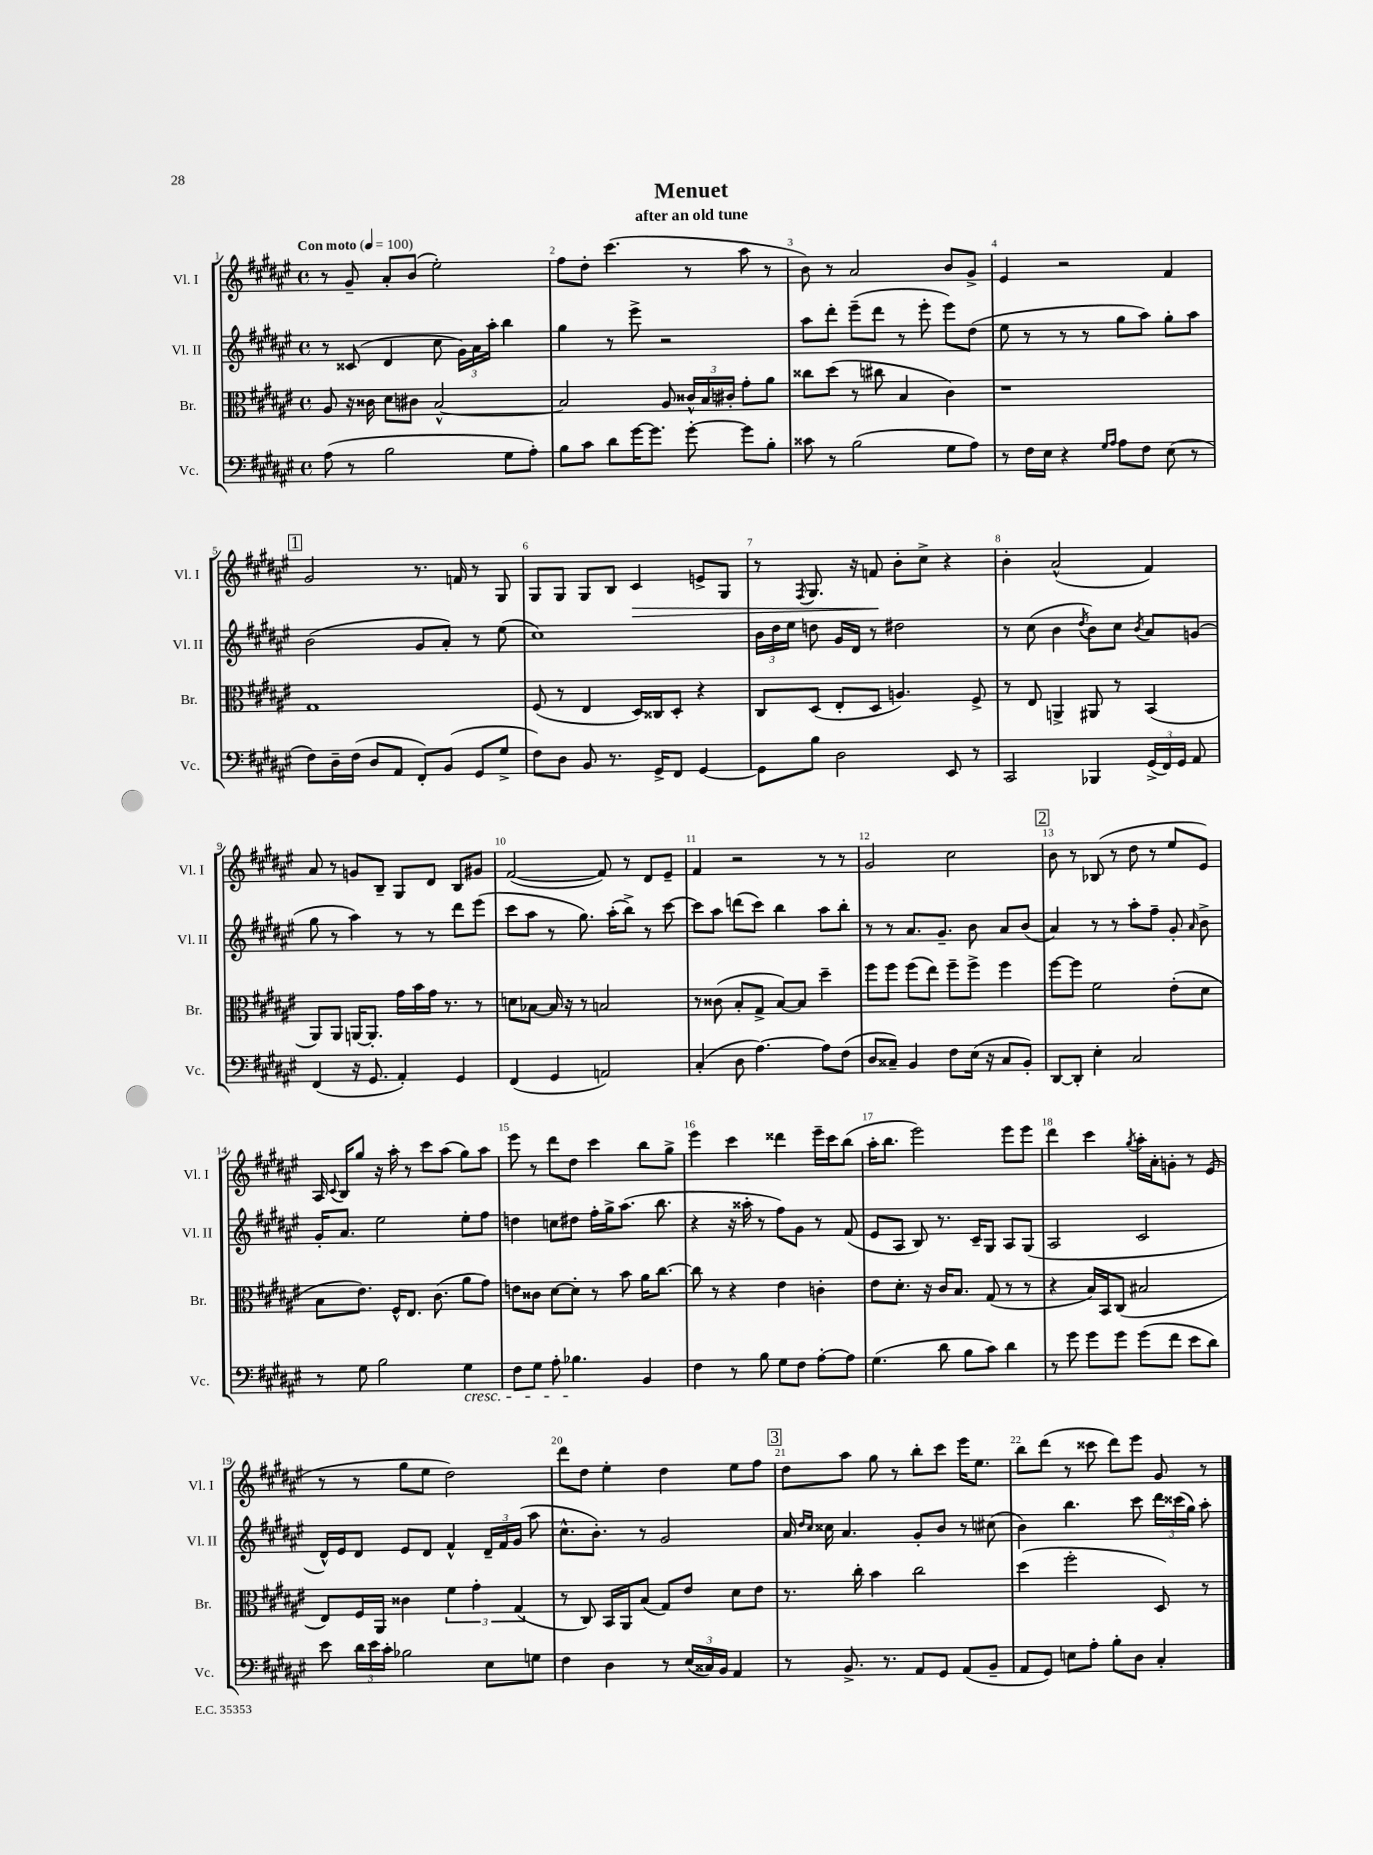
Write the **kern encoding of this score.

**kern	**kern	**kern	**kern
*staff4	*staff3	*staff2	*staff1
*clefF4	*clefC3	*clefG2	*clefG2
*k[f#c#g#d#a#e#]	*k[f#c#g#d#a#e#]	*k[f#c#g#d#a#e#]	*k[f#c#g#d#a#e#]
*M4/4	*M4/4	*M4/4	*M4/4
*met(c)	*met(c)	*met(c)	*met(c)
*MM100	*MM100	*MM100	*MM100
(8A#	8A#	8r	8r
8r	16r	(8c##	8g#~
.	16c##	.	.
2B	8d#	4d#	8a#'
.	8c#	.	(8b
.	[2B^^	8cc#	2ee#')
.	.	24g#)	.
.	.	24a#	.
.	.	24aa#'	.
8G#	.	4bb	.
8A#')	.	.	.
=	=	=	=
8B	2B]	4gg#	8ff#
8c#	.	.	8dd#'
8d#	.	8r	(4.ccc#
[16g#	.	8eee#^	.
8.g#]	.	.	.
.	8A#	2r	.
[8g#'	24c##^^	.	8r
.	24B	.	.
.	24c#'	.	.
8g#]	8g#'	.	8aa#
8B'	8a#	.	8r
=	=	=	=
8c##	8cc##	8aa#	8b)
8r	(8dd#	8ddd#'	8r
(2B	8r	(8eee#~	2a#
.	8cc#	8ddd#	.
.	4B	8r	.
.	.	8eee#'	.
8G#	4c#)	8eee#)	8b
8A#)	.	(8dd#	8g#^
=	=	=	=
8r	1r	8ee#	4e#
16F#	.	8r	.
16E#	.	.	.
4r	.	8r	2r
.	.	8r	.
16qqG#	.	.	.
16qqA#	.	.	.
8A#	.	8gg#	.
8F#	.	8aa#)	.
(8E#	.	8gg#'	4f#
8r	.	8aa#	.
=	=	=	=
8F#)	1G#	(2b	2g#
16D#~	.	.	.
(16F#	.	.	.
8D#	.	.	.
8AA#	.	.	.
8FF#')	.	8g#	8.r
(8BB	.	8a#')	.
.	.	.	16f
8GG#	.	8r	8r
8G#^	.	(8ee#	8G#
=	=	=	=
8F#)	(8F#	1cc#)	8G#
8D#	8r	.	8G#
8BB	4E#	.	8G#
8.r	.	.	8B
.	16D#)	.	4c#
16GG#^	16C##	.	.
8FF#	8D#'	.	.
[4GG#	4r	.	8e^
.	.	.	8G#
=	=	=	=
8GG#]	8C#	24b	8r
.	.	24dd#	.
.	.	24ee#	.
.	.	.	8qF#
8B	(8D#	8dd	8.G#
2D#	8E#'	16g#	.
.	.	16d#	16r
.	8D#	8r	8f
.	4.A)	2dd#	8b'
.	.	.	8cc#^
8EE#	.	.	4r
8r	8F#^	.	.
=	=	=	=
2CC#	8r	8r	4b'
.	8E#	(8cc#	.
.	4AA^	4b	(2a#^^
.	.	8qdd#	.
4BBB-	8AA#	8b)	.
.	8r	8cc#	.
.	.	8qb	.
(24GG#^	(4BB	8a#	4f#)
24FF#)	.	.	.
24GG#	.	.	.
8AA#	.	(8g	.
=	=	=	=
(4FF#	8AA#)	8gg#	8a#
.	8AA#	8r	8r
16r	[16AA	4aa#)	8g
8.GG#	8.AA']	.	.
.	.	.	8B~
4AA#')	16g#	8r	8G#
.	16b	.	.
.	16g#	8r	8d#
.	8.r	.	.
4GG#	.	8ddd#	8B
.	8r	(8eee#	8g#
=	=	=	=
(4FF#	8d	8ccc#	([2f#
.	[8B-	8aa#	.
4GG#	16B-]	8r	.
.	16r	.	.
.	8r	8.gg#)	.
2AA)	2B	.	8f#])
.	.	(16aa#'	.
.	.	8bb^)	8r
.	.	8r	8d#
.	.	[8ccc#	8e#~
=	=	=	=
(4C#'	8r	8ccc#]	4f#
.	(8c##	8aa#	.
8D#	8B'	(8ddd	2r
[4.A#)	8G#^	8ccc#)	.
.	[8B)	4bb	.
.	8B]	.	.
8A#]	4dd#~	8aa#	8r
(8F#	.	8bb'	8r
=	=	=	=
8D#	8ff#	8r	2g#
8C##~)	8ff#	8r	.
4BB	(8ff#	8.a#	.
.	8ee#)	.	.
.	.	8.g#~	.
8F#	8ff#~	.	2cc#
(16E#	8ff#^	8b	.
16r	.	.	.
8C##	4ff#	8a#	.
8BB')	.	(8b	.
=	=	=	=
[8DD#	[8ff#	4a#)	8b
8DD#']	8ff#]	.	8r
4E#'	2f#	8r	(8B-
.	.	8r	8r
2C#	.	8aa#'	8dd#
.	.	8ff#~	8r
.	(8e#'	8g#'	8ee#
.	.	16qqa#	.
.	8d#	8b^	8e#)
=	=	=	=
8r	8B	16g#'	16A#
.	.	.	8qqc#
.	.	8.a#	16B
8G#	8.e#)	.	8gg#
2B	.	2ee#	16r
.	16F#^^	.	16aa#'
.	8.E#	.	8r
.	.	.	8ccc#
.	(8.c#	.	.
.	.	.	(8aa#
4G#	8a#	8ee#'	8gg#)
.	8g#)	8ff#	8aa#
=	=	=	=
8F#	8e	4dd	8eee#
8G#	8c##	.	8r
8A#'	[8d#	8cc	8ddd#
4.B-	8d#']	8dd#	8dd#
.	8r	16ff#'	4ccc#
.	.	16gg#^	.
.	8b	(8.aa#	.
4BB	16a#	.	8bb
.	[8.cc#	8.bb	.
.	.	.	8gg#^
=	=	=	=
4F#	8cc#]	4r	4eee#
.	8r	.	.
8r	4r	16r	4ccc#
.	.	16aa##'	.
8B	.	8r	.
8G#	4e#	8ff#)	4ddd##
8F#	.	8g#	.
[8A#'	4c'	8r	16eee#~
.	.	.	16ccc#
8A#]	.	(8f#	(8bb
=	=	=	=
(4.G#	8e#	8e#	16aa#'
.	.	.	8.bb
.	8.d#'	8A#	.
.	.	8B)	2eee#)
.	16r	.	.
8d#	16c#	8.r	.
.	8.B	.	.
8B	.	.	.
.	.	16c#~	.
8c#)	(8G#	8G#	.
4d#	8r	8A#	8eee#
.	8r	(8G#	8eee#
=	=	=	=
8r	4r	2A#	4ddd#
8g#	.	.	.
8g#	16B)	.	4ccc#
.	16BB	.	.
8g#	(8C#	.	.
.	.	.	8qgg#
(8g#	2B#	2c#	16aa#'
.	.	.	16a#'
8f#	.	.	8g'
8e#	.	.	8r
8d#)	.	.	(8e#
=	=	=	=
8e#	8E#)	16d#^^)	8r
.	.	16e#	.
24d#	16F#	8d#	8r
24e#	.	.	.
.	16AA#	.	.
24c#'	.	.	.
2B-	4c##	8e#	8gg#
.	.	8d#	8ee#
.	6f#	4f#^^	2dd#)
.	6g#'	.	.
8E#	.	24d#~	.
.	.	24f#	.
.	(6G#	(24g#	.
8G	.	8aa#	.
=	=	=	=
4F#	8r	8.cc#^^	8ddd#
.	8C#)	.	8dd#
.	.	8.b')	.
4D#	16BB	.	4ee#'
.	16AA#	.	.
.	(8B	8r	.
8r	8G#)	2g#	4dd#
(24E#	8e#	.	.
24C##)	.	.	.
24BB	.	.	.
4AA#	8d#	.	8ee#
.	8e#	.	8ff#
=	=	=	=
8r	8.r	16a#	8dd#
.	.	16qqdd#	.
.	.	16qqcc#	.
.	.	16cc##	.
8.BB^	.	4.a#	8aa#
.	16cc#'	.	.
.	4b	.	8gg#
8.r	.	.	.
.	.	.	8r
8AA#	2cc#	8g#'	8bb'
8GG#	.	8b	8ccc#
(8AA#	.	8r	16eee#
.	.	.	8.ee#
8BB~	.	(8cc#	.
=	=	=	=
8AA#	(4dd#	4b)	8bb
8GG#)	.	.	(8ddd#
8E	2ff#'	4.bb	8r
8A#'	.	.	8ccc##
8B'	.	.	8ddd#)
8D#	.	8ccc#	8eee#
4C#'	8D#)	24ddd#	8g#
.	.	(24ccc##	.
.	.	24gg#)	.
.	8r	8aa#'	8r
==	==	==	==
*-	*-	*-	*-
